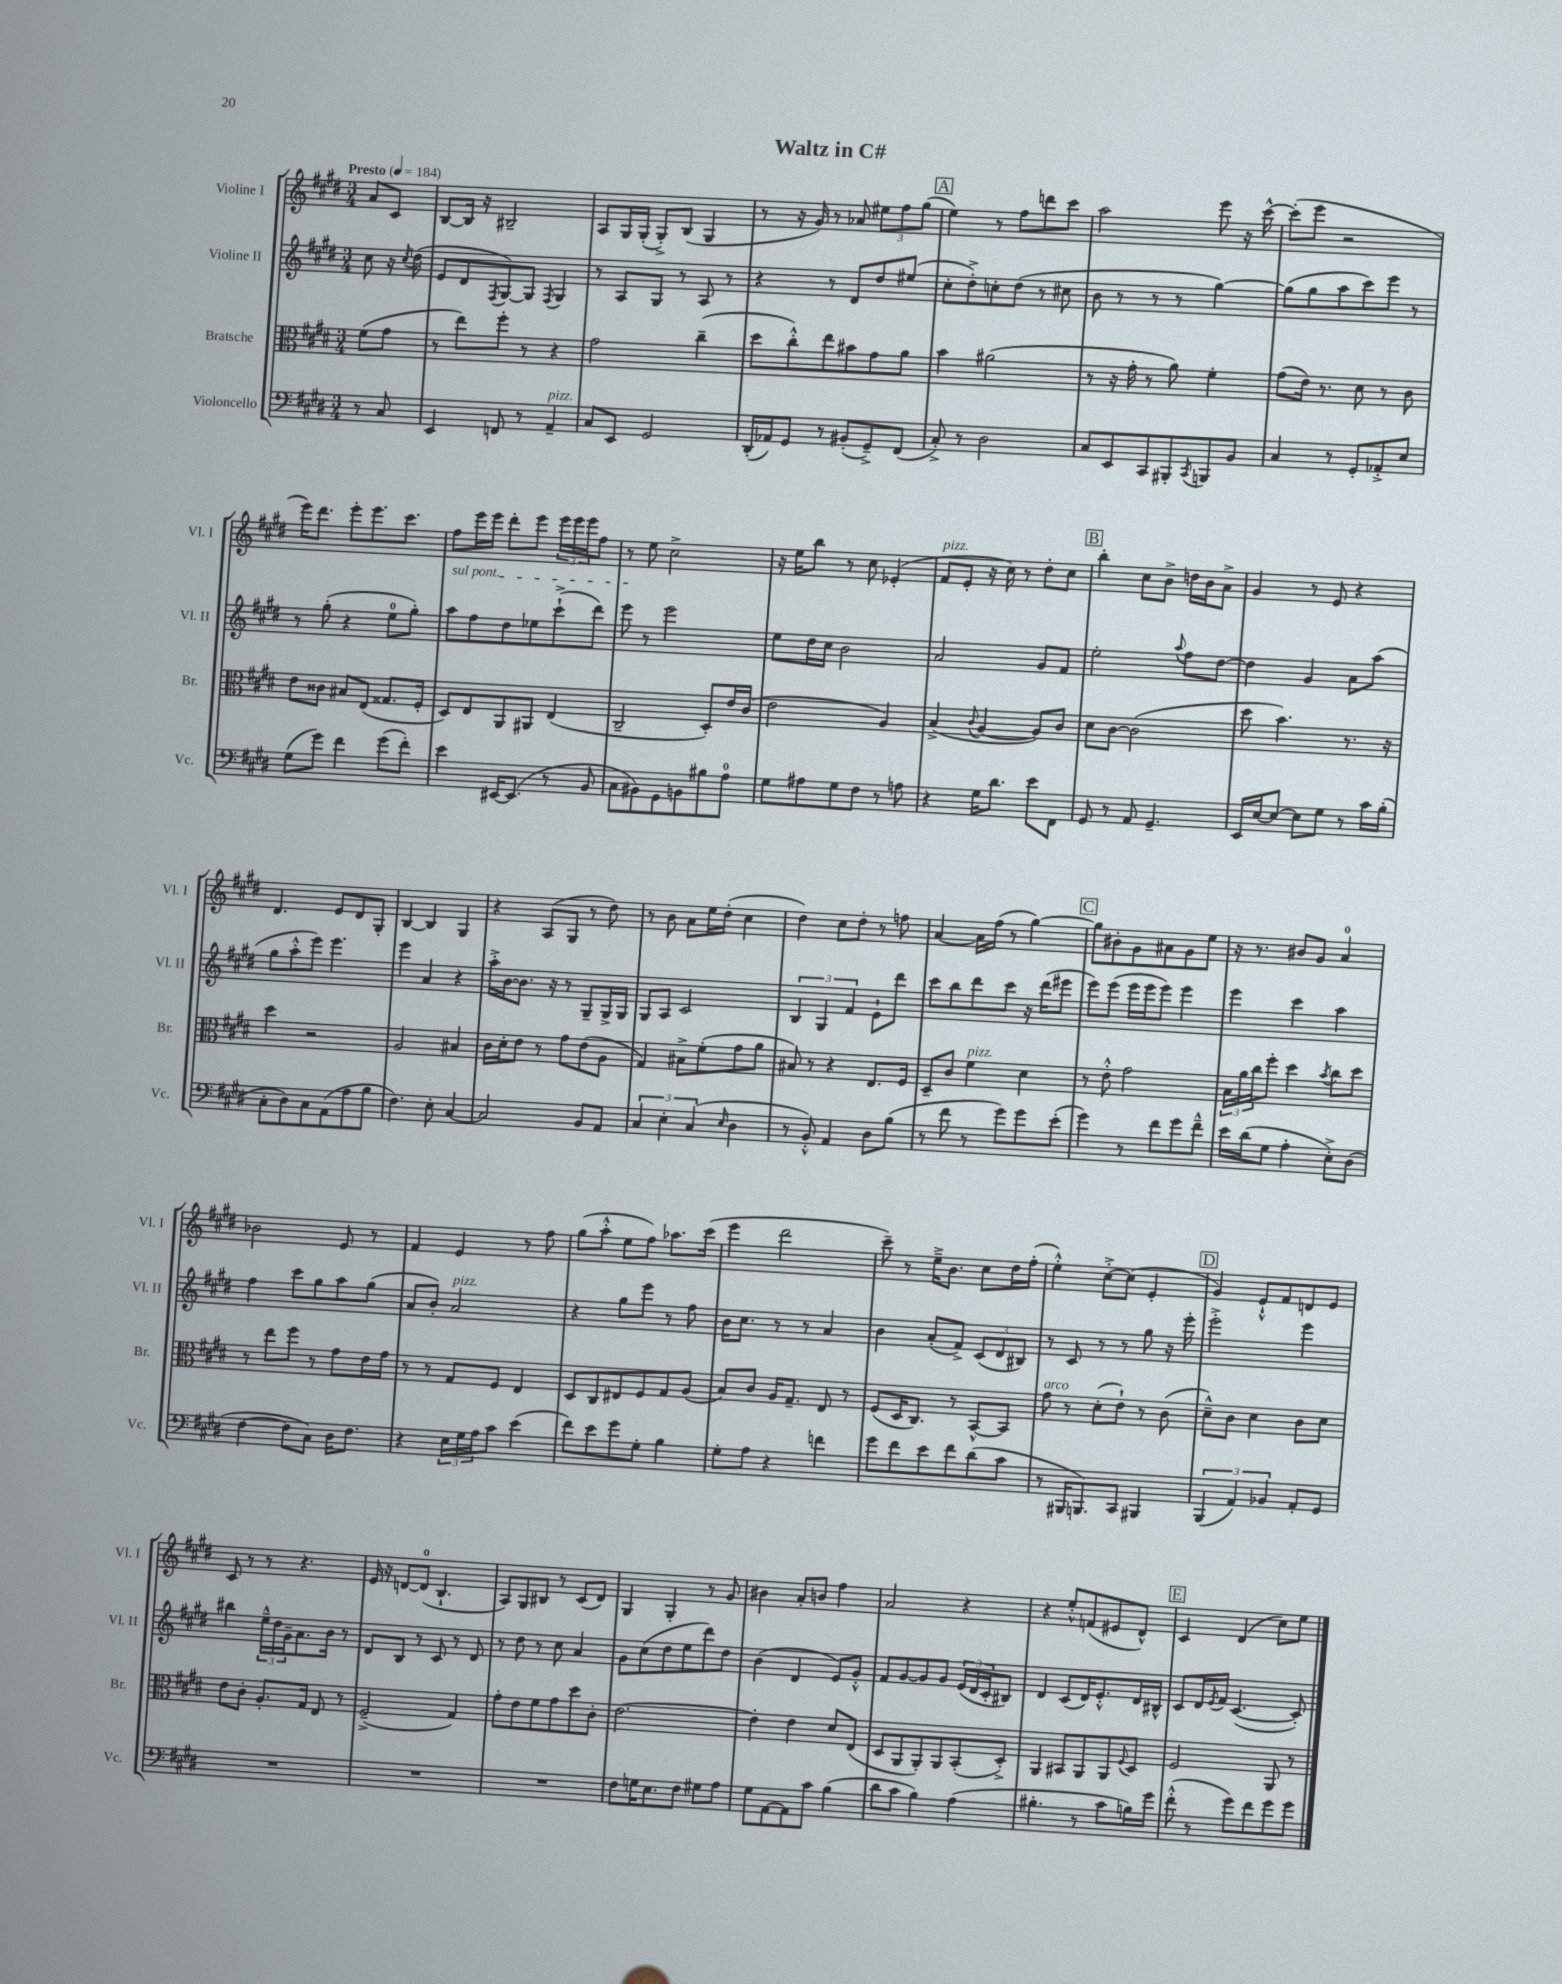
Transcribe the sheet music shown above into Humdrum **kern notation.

**kern	**kern	**kern	**kern
*part4	*part3	*part2	*part1
*staff4	*staff3	*staff2	*staff1
*I"Violoncello	*I"Bratsche	*I"Violine II	*I"Violine I
*I'Vc.	*I'Br.	*I'Vl. II	*I'Vl. I
*clefF4	*clefC3	*clefG2	*clefG2
*k[f#c#g#d#]	*k[f#c#g#d#]	*k[f#c#g#d#]	*k[f#c#g#d#]
*M3/4	*M3/4	*M3/4	*M3/4
*MM184	*MM184	*MM184	*MM184
=	=	=	=
!	!	!	!LO:TX:a:B:t=Presto
8r	(8f#\L	8cc#\	8a/L
8C#/	8g#\J	16r	8c#/J
.	.	8qcc#/	.
.	.	(16dd#\	.
=1	=1	=1	=1
4EE/	8r	8e/L	[8B/L
.	8ee\L)	8d#/	16B/Jk]
.	.	.	16r
.	.	8qF#/	.
8FFn/	8ff#'\J	[8G#/)	2B#X~/
8r	8r	8G#/J]	.
.	.	8qF#/	.
!LO:TX:a:i:t=pizz.	!	!	!
4AA~/	4r	4G#/	.
=2	=2	=2	=2
8C#/L	2g#\	8r	8A/L
8EE/J	.	8A/L	16G#/L
.	.	.	(16G#'/JJ
2GG#/	.	8G#/J	8G#'^/L)
.	.	8r	(8B/J
.	(4cc#~\	8A/	4G#/
.	.	8r	.
=3	=3	=3	=3
(16DD#'/LL	8dd#\L	4r	8r
16AA-X/J)	.	.	.
8GG#/J	8cc#'^^\)	.	16r
.	.	.	16g#/)
8r	8ee\	8r	8r
(8BB#X'/L	8b#X\	8d#/L	8a-X/
8GG#~^/)	8g#\	8dd#/	12ee#X\L
.	.	.	12ff#\
(8FF#/J	8a\J	(8ee#X/J	.
.	.	.	(12gg#\J
!!LO:REH:place=s1:t=A
=4	=4	=4	=4
8C#'^/)	4b\	8cc#'\L	4ee\)
8r	.	8dd#'^\)	.
2D#\	(2a#X\	8ccn'\	8r
.	.	(8dd#\J	8ff#\L
.	.	8r	8dddn\
.	.	8cc#X\	8ccc#\J
=5	=5	=5	=5
8C#/L	8r	8b\	2aa\
8EE/	16r	8r	.
.	16g#'\	.	.
8CC#/	8r	8r	.
8BBB#X'/	8a\)	8r	.
8qCC#/	.	.	.
8BBBn/	4f#'\	[4gg#\)	8eee\
8BB/J	.	.	16r
.	.	.	[16ccc#^^\
=6	=6	=6	=6
4C#/	(8g#\L	(8gg#\L]	(8ccc#'\L]
.	16e\Jk)	8gg#\	8eee\J
.	8.r	.	.
8r	.	8aa\	2r
8GG#'/L	8d#\	8ccc#\)	.
8AA-X'^/	8r	8eee\J	.
8E/J	8c#\	8r	.
!!LO:LB:g=z
=7	=7	=7	=7
(8G#\L	8e\L	8r	16eee\KL)
.	.	.	8.ddd#\J
8g#\J)	8c##X\J	(8gg#'\	.
4f#\	8B#X/L	4r	8eee'\L
.	(8E/J	.	8.eee\
(8g#\L	8.G##X/L	8ee\L	.
.	.	.	8.ccc#\J
8f#'\J)	.	8gg#'\J)	.
.	16F#'/Jk	.	.
=8	=8	=8	=8
!	!	!LO:TX:a:i:t=sul pont.	!
4e\	8D#/L)	8aa\L	8ff#\L
.	8E/	8ff#\	16eee\L
.	.	.	16eee\JJ
[16EE#X/KL	8AA/	8dd#\	8ddd#'\L
(8.EE#/J]	.	.	.
.	8AA#X/J	8ee-X\	8eee\J
8r	(4E/	(8ccc#`^\	24eee\LL
.	.	.	24eee\
.	.	.	24eee\J
8BB/	.	8ddd#\J)	8ff#\J
=9	=9	=9	=9
8C#\L	2C#~/	8eee\	8r
8BB#X\)	.	8r	8ee\
8GG#\	.	2eee\	2cc#^\
8BBn\	.	.	.
8B#X\	8D#'/L)	.	.
8A\J	16e/L	.	.
.	(16c#/JJ	.	.
=10	=10	=10	=10
8G#\L	2e\	8ee\L	16r
.	.	.	16ee\KL
8A#X\	.	16dd#\L	8bb\J
.	.	16cc#\JJ	.
8G#\	.	2b\	8r
8F#\J	.	.	8cc#\
8r	4A/)	.	(4e-X'/
8An\	.	.	.
=11	=11	=11	=11
!	!	!	!LO:TX:a:i:t=pizz.
4r	(4B^/	2a/	8f#/L
.	.	.	8e'/J
.	8qqc#/	.	.
16G#\KL	[4A/	.	16r
8.d#\J	.	.	16cc#\)
.	.	.	8r
8e\L	8A/L])	8g#/L	8dd#'\L
8FF#\J	8c#/J	8f#/J	8cc#\J
!!LO:REH:place=s1:t=B
=12	=12	=12	=12
8GG#/	8d#\L	2ee'\	4bb'\
8r	[8c#\J	.	.
8AA/	(2c#\]	.	8cc#\L
4.GG#~/	.	.	8b^\J
.	.	8qqaa/	.
.	.	8ff#\L	16ddn\LL
.	.	.	16b\J
.	.	[8dd#\J	8a^\J
=13	=13	=13	=13
16EE/LL	8dd#\	4dd#\]	4g#/
[16E/J	.	.	.
8E/J_	4.b\)	.	.
8E\L]	.	4g#/	8r
8G#\J	.	.	8e/
8r	8.r	8a\L	4r
16c#\LL	.	(8aa\J	.
(16B'\JJ	16r	.	.
!!LO:LB:g=z
=14	=14	=14	=14
8C#'\L	4dd#\	8gg#\L	4.d#/
8D#\)	.	8aa'^^\	.
8C#\	2r	8eee\J)	.
(8AA\	.	4.eee\	8e/L
8A\	.	.	8d#/
8B\J	.	.	8G#'/J
=15	=15	=15	=15
4.F#\)	2A/	4eee\	[4B/
.	.	4a/	4B/]
8E'\	.	.	.
[4C#/	4B#X/	4r	4G#/
=16	=16	=16	=16
2C#/]	16c#\LL	16aa'^\LL	4r
.	16d#'\J	[16b\J	.
.	8e\J	8.b\J]	.
.	8r	.	(8A/L
.	.	16r	.
.	8g#\L	8r	8G#/J
8BB/L	(8e\	8G#~/L	8r
8AA/J	8A\J	16G#^/L	8dd#\)
.	.	16G#/JJ	.
=17	=17	=17	=17
6C#/	4G#/)	8G#/L	8r
.	.	8A/J	8b\
6E'\	.	.	.
.	8B#X^\L	2c#/	8a\L
(6C#/	.	.	.
.	(8f#'\	.	16ee\L
.	.	.	(16dd#'\JJ
16qqE/	.	.	.
4D#\	8g#\	.	4cc#\
.	8a\J	.	.
=18	=18	=18	=18
8r	8B#X/)	6B/	4dd#\)
8BB'^^/)	8r	.	.
.	.	6G#/	.
4AA/	4r	.	8cc#\L
.	.	6f#/	.
.	.	.	8dd#'\J
8D#\L	8.E/L	8e`\L	8r
(8B\J	.	8ddd#\J	8ffn\
.	16F#/Jk	.	.
=19	=19	=19	=19
8r	8D#~/L	8ccc#\L	[4a/
8f#\	8c#/J	8bb\	.
!	!LO:TX:a:i:t=pizz.	!	!
8r	4f#\	8ddd#\	16a\LL]
.	.	.	(16ff#\JJ
8g#\L)	.	8ccc#\J	8r
8g#\	4d#\	16r	[4gg#\)
.	.	(16ddd#\KL	.
(8e'\J	.	8eee#X\J	.
!!LO:REH:place=s1:t=C
=20	=20	=20	=20
4g#\)	8r	8eee\L)	8gg#\L]
.	8e'^^\	(8eee\J	8b#X'\
8r	2g#\	16eee\LL	8g#\
.	.	16eee\J	.
8f#\L	.	8eee\J)	8a#X\
8g#\	.	4eee\	8g#\
8f#~^^\J	.	.	8ee\J
=21	=21	=21	=21
16e\LL	24B\LL	4eee\	16r
.	24a\	.	.
(16d#\J	.	.	8.r
.	24cc#\J	.	.
8G#\J	8ff#'\J	.	.
4A'\	4dd#\	4ccc#\	8b#X/L
.	.	.	8g#/J
.	8qb/	.	.
8E'^\L)	8cc#\L	4aa\	4a/
(8D#\J	8dd#\J	.	.
!!LO:LB:g=z
=22	=22	=22	=22
[4F#\	8r	4ff#\	2b-X\
.	8ee\L	.	.
8F#\L]	8ff#\J	8ccc#\L	.
8C#\J)	8r	8gg#\	.
16D#\KL	8g#\L	8aa\	8e/
8.F#\J	.	.	.
.	16e\L	(8gg#\J	8r
.	16g#\JJ	.	.
=23	=23	=23	=23
4r	8r	8a/L	4f#/
.	8r	8b'/J)	.
!	!	!LO:TX:a:i:t=pizz.	!
24E\LL	8G#/L	2a/	4e/
24G#\	.	.	.
24A\J	.	.	.
8c#\J	8F#/J	.	.
(4e\	4E/	.	8r
.	.	.	8ff#\
=24	=24	=24	=24
8f#\L)	8D#/L	4r	(8gg#\L
8e\	8C#/	.	8aa'^^\J
8g#\	8E#X/	8gg#\L	8ee\L
8G#'\J	8F#/	8eee\J	8ff#\J)
4B\	8G#/	8r	8.aa-X\L
.	(8A/J	8ff#\	.
.	.	.	(16ccc#\Jk
=25	=25	=25	=25
8G#'\L	8B/L)	16b\KL	4eee\
.	.	8.cc#\J	.
8A\J	8c#/J	.	.
4r	16A/KL	8r	2ddd#\
.	8.G#~/J	.	.
.	.	8r	.
4fn\	8E/	4a/	.
.	8r	.	.
=26	=26	=26	=26
8g#\L	(8F#/L	4b\	8ccc#~\)
8f#\	16D#/K	.	8r
.	8.C#/J)	.	.
8e\	.	(8a'/L	16ee~^\KL
.	.	.	8.b\J
8f#\	8r	8f#^/J)	.
(8d#\	[8BB^^/L	(12c#/L	8cc#\L
.	.	12d#/	.
8c#\J	8BB/J]	.	16dd#\L
.	.	12B#X/J)	.
.	.	.	(16ff#'\JJ
=27	=27	=27	=27
!	!LO:TX:a:i:t=arco	!	!
8r	8g#\	8r	4ee'^^\)
16BBB#X/KL	8r	8c#/	.
8.BBBn/)	.	.	.
.	(8d#'\L	8r	[8cc#'^\L
8CC#/J	8e`\J)	8r	(8cc#\J]
4BBB#X/	8r	8gg#\	4e'/
.	(8c#\	16r	.
.	.	16eee'\	.
!!LO:REH:place=s1:t=D
=28	=28	=28	=28
(6BBB/	8d#~^^\L)	2eee'^\	4g#/)
.	8c#\J	.	.
6AA/)	.	.	.
.	4d#\	.	8e`^^/L
6BB-X/	.	.	.
.	.	.	8f#/
8AA'/L	8c#\L	4eee\	8dn/
8GG#/J	8d#\J	.	8e/J
!!LO:LB:g=z
=29	=29	=29	=29
2.r	8e\L	4bb#X\	8c#/
.	8c#'\J	.	8r
.	8.A'/L	24ee~^^\LL	8r
.	.	24dd#\	.
.	.	24g#~\J	.
.	.	8.a\	4.r
.	16G#/Jk	.	.
.	8E/	.	.
.	.	16b\Jk	.
.	8r	8r	.
=30	=30	=30	=30
2.r	(2F#~^/	8d#/L	16e/
.	.	.	16r
.	.	8B/J	[8dn/L
.	.	8r	(8d/J]
.	.	8c#/	4.B`/
.	4G#/)	8r	.
.	.	8d#/	.
=31	=31	=31	=31
2.r	8g#'\L	8r	8A/L)
.	8e\	8dd#\	8G#/
.	8f#\	8r	8B#X/J
.	8g#\	8cc#\	8r
.	8dd#\	4a/	(8c#/L
.	8c#'\J	.	8d#/J)
=32	=32	=32	=32
8F#\L	[2.e\	8g#\L	4G#/
16Gn\K	.	(8cc#\	.
8.E\	.	.	.
.	.	8dd#\	4G#'/
8F#\J	.	8ee\	.
8G#X\L	.	8ddd#\)	8r
8A\J	.	8dd#\J	8g#/
=33	=33	=33	=33
8G#\L	4e'\]	(4b\	4b#X\
[8AA\	.	.	.
8AA\]	4e\	4d#/	8a'/L
8c#\J	.	.	8bn/J
(4B\	8d#/L	8e/L)	4ff#\
.	(8E/J	8g#'^^/J	.
=34	=34	=34	=34
8d#\L	8D#/L	8f#/L	2a/
8c#\J	8AA/	[8g#/	.
4B\)	8AA'/)	8g#/]	.
.	8AA/	8g#/J	.
(4A\	(8BB'/	(24e/LL	4r
.	.	24d#/	.
.	.	24c#'/J	.
.	8D#'^/J)	8B#X/J)	.
=35	=35	=35	=35
4.B#X'\	4AA/	4d#/	4r
.	8BB#X/L	(8c#/L	8ee'^^/L
8r	8AA/	16d#/K)	(8fn/
.	.	8.e'^^/	.
8c#\L	8AA/	.	8e#X/
.	8qqF#/	.	.
16Bn\L)	8D#/J	16d#/L	8d#^^/J)
16g#\JJ	.	16B#X^^/JJ	.
!!LO:REH:place=s1:t=E
=36	=36	=36	=36
(8f#'^^\	2F#/	8c#/L	4c#/
8r	.	16d#/L	.
.	.	8qe/	.
.	.	16f#/JJ	.
8g#\L)	.	([4.c#/	(4d#/
8f#\	.	.	.
8g#\	8AA/	.	8cc#\L)
8g#\J	8r	8c#'/])	8ee\J
==	==	==	==
*-	*-	*-	*-
